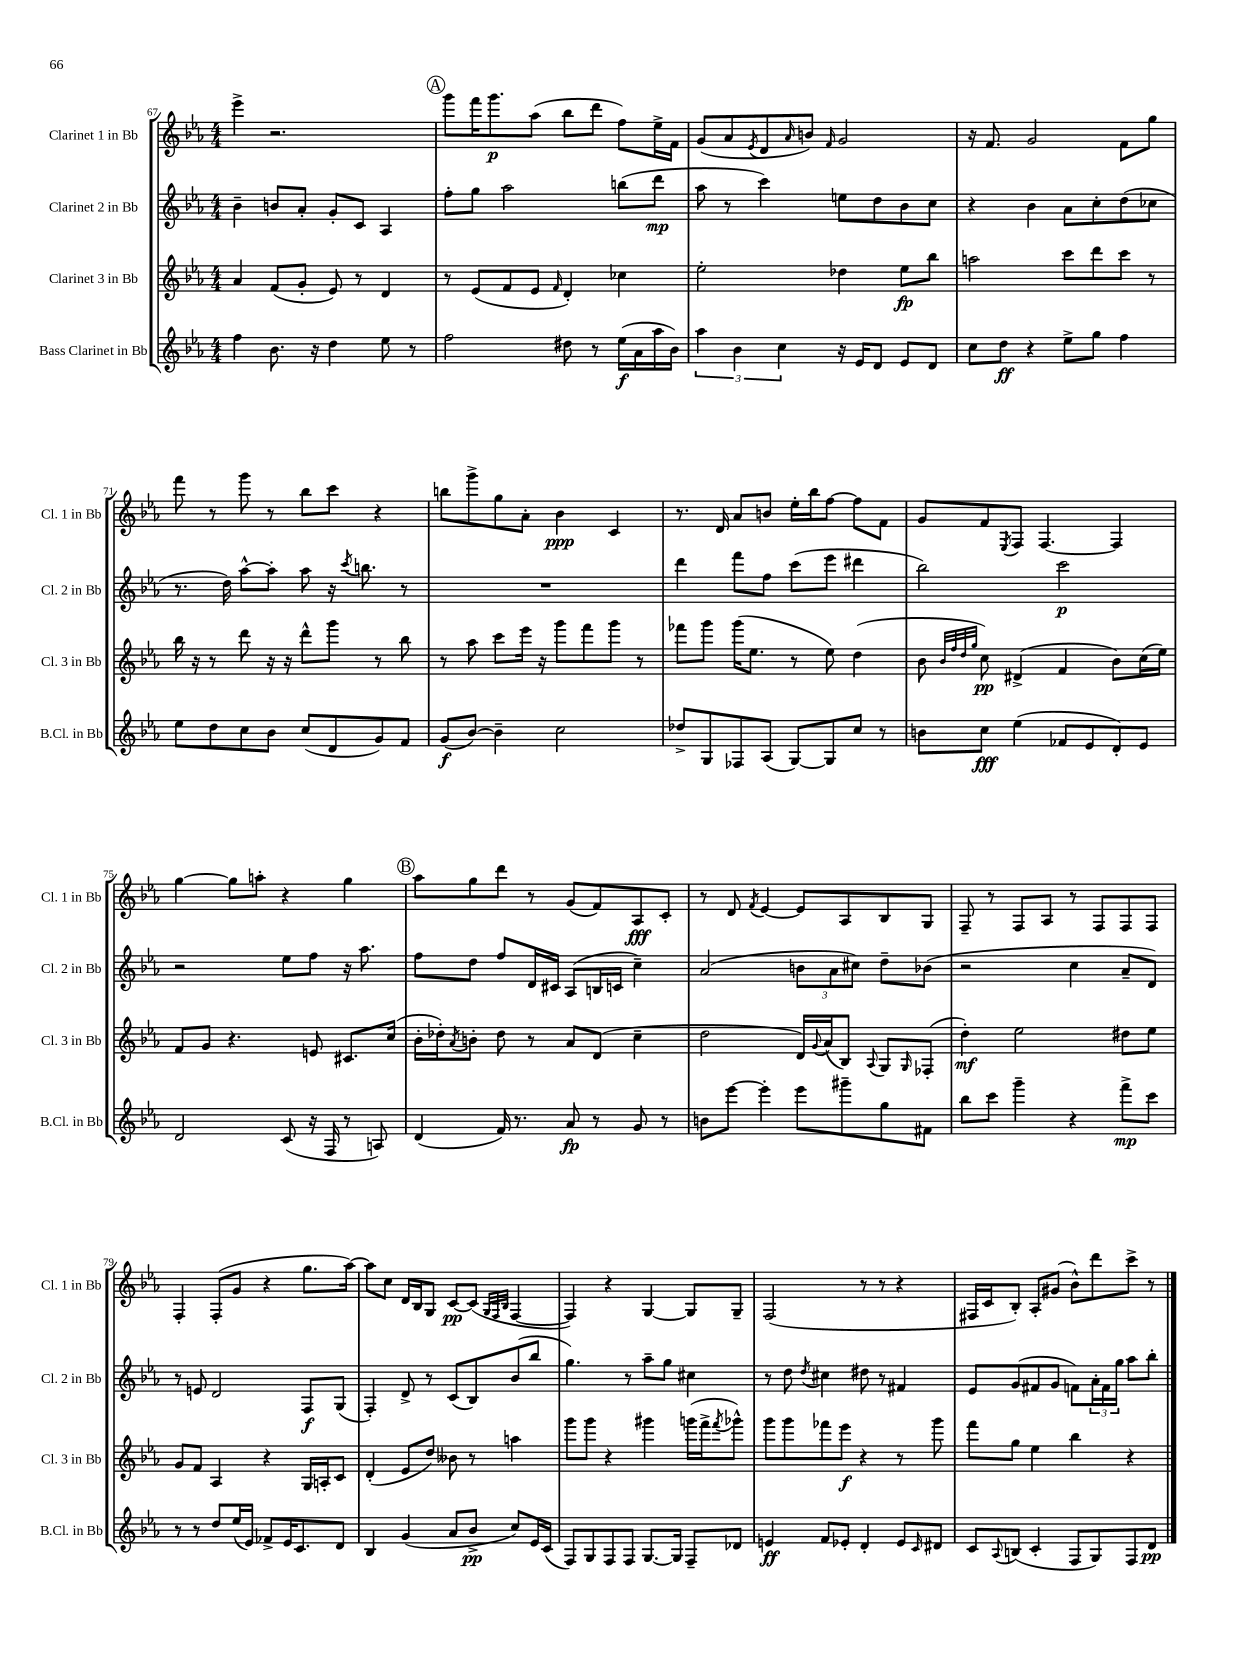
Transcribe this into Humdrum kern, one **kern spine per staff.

**kern	**dynam	**kern	**dynam	**kern	**dynam	**kern	**dynam
*part4	*part4	*part3	*part3	*part2	*part2	*part1	*part1
*staff4	*staff4	*staff3	*staff3	*staff2	*staff2	*staff1	*staff1
*I"Bass Clarinet in Bb	*	*I"Clarinet 3 in Bb	*	*I"Clarinet 2 in Bb	*	*I"Clarinet 1 in Bb	*
*I'B.Cl. in Bb	*	*I'Cl. 3 in Bb	*	*I'Cl. 2 in Bb	*	*I'Cl. 1 in Bb	*
*clefG2	*	*clefG2	*	*clefG2	*	*clefG2	*
*k[b-e-a-]	*	*k[b-e-a-]	*	*k[b-e-a-]	*	*k[b-e-a-]	*
*M4/4	*	*M4/4	*	*M4/4	*	*M4/4	*
=67	=67	=67	=67	=67	=67	=67	=67
4ff\	.	4a-/	.	4b-~\	.	4eee-^\	.
8.b-\	.	(8f/L	.	8bn/L	.	2.r	.
.	.	8g'/J	.	8a-'/J	.	.	.
16r	.	.	.	.	.	.	.
4dd\	.	8e-/)	.	8g'/L	.	.	.
.	.	8r	.	8c/J	.	.	.
8ee-\	.	4d/	.	4A-/	.	.	.
8r	.	.	.	.	.	.	.
!!LO:REH:place=s1:t=A
=68	=68	=68	=68	=68	=68	=68	=68
2ff\	.	8r	.	8ff'\L	.	8ggg\L	.
.	.	(8e-/L	.	8gg\J	.	16fff\K	.
.	.	.	.	.	.	8.ggg\	p
.	.	8f/	.	2aa-\	.	.	.
.	.	8e-/J	.	.	.	(8aa-\J	.
.	.	16qqf/	.	.	.	.	.
8dd#X\	.	4d'/)	.	.	.	8bb-\L	.
8r	.	.	.	.	.	8ddd\J	.
(16ee-\LL	f	4cc-X\	.	(8bbn\L	.	8ff\L)	.
16a-\	.	.	.	.	.	.	.
16aa-\	.	.	.	8ddd\J	mp	16ee-^\L	.
16b-\JJ)	.	.	.	.	.	16f\JJ	.
=69	=69	=69	=69	=69	=69	=69	=69
6aa-\	.	2ee-'\	.	8aa-\	.	(8g/L	.
.	.	.	.	8r	.	8a-/	.
6b-\	.	.	.	.	.	.	.
.	.	.	.	.	.	8qe-/	.
.	.	.	.	4ccc\)	.	8d/	.
6cc\	.	.	.	.	.	.	.
.	.	.	.	.	.	16qqa-/	.
.	.	.	.	.	.	8bn/J)	.
.	.	.	.	.	.	16qqf/	.
16r	.	4dd-X\	.	8een\L	.	2g/	.
16e-/KL	.	.	.	.	.	.	.
8d/J	.	.	.	8dd\	.	.	.
8e-/L	.	8ee-\L	fp	8b-\	.	.	.
8d/J	.	8bb-\J	.	8cc\J	.	.	.
=70	=70	=70	=70	=70	=70	=70	=70
8cc\L	.	2aan\	.	4r	.	16r	.
.	.	.	.	.	.	8.f/	.
8dd\J	ff	.	.	.	.	.	.
4r	.	.	.	4b-\	.	2g/	.
8ee-^\L	.	8ccc\L	.	8a-\L	.	.	.
8gg\J	.	8ddd\	.	8cc'\	.	.	.
4ff\	.	8ccc\J	.	(8dd\	.	8f\L	.
.	.	8r	.	8cc-X\J	.	8gg\J	.
!!LO:LB:g=z
=71	=71	=71	=71	=71	=71	=71	=71
8ee-\L	.	16bb-\	.	8.r	.	8fff\	.
.	.	16r	.	.	.	.	.
8dd\	.	8r	.	.	.	8r	.
.	.	.	.	16dd\)	.	.	.
8cc\	.	8ddd\	.	[8aa-^^\L	.	8ggg\	.
8b-\J	.	16r	.	8aa-'\J]	.	8r	.
.	.	16r	.	.	.	.	.
(8cc/L	.	8ddd^^\L	.	8aa-\	.	8bb-\L	.
8d/	.	8ggg\J	.	16r	.	8ccc\J	.
.	.	.	.	8qccc/	.	.	.
.	.	.	.	8.bbn\	.	.	.
8g/)	.	8r	.	.	.	4r	.
8f/J	.	8bb-\	.	8r	.	.	.
=72	=72	=72	=72	=72	=72	=72	=72
(8g/L	f	8r	.	1r	.	8bbn\L	.
[8b-/J)	.	8aa-\	.	.	.	8ggg^\	.
4b-~\]	.	8ccc\L	.	.	.	8gg\	.
.	.	16eee-\Jk	.	.	.	8a-'\J	.
.	.	16r	.	.	.	.	.
2cc\	.	8ggg\L	.	.	.	4b-\	ppp
.	.	8fff\	.	.	.	.	.
.	.	8ggg\J	.	.	.	4c/	.
.	.	8r	.	.	.	.	.
=73	=73	=73	=73	=73	=73	=73	=73
8dd-X^/L	.	8fff-X\L	.	4ddd\	.	8.r	.
8G/	.	8ggg\J	.	.	.	.	.
.	.	.	.	.	.	16d/	.
8F-X/	.	(16ggg\KL	.	8fff\L	.	8a-/L	.
.	.	8.ee-\J	.	.	.	.	.
(8A-/J	.	.	.	8ff\J	.	8bn/J	.
[8G/L)	.	8r	.	(8ccc\L	.	16ee-'\LL	.
.	.	.	.	.	.	16bb-\J	.
8G/]	.	8ee-\)	.	8eee-\J	.	[8ff\J	.
8cc/J	.	(4dd\	.	4ddd#X\	.	8ff\L]	.
8r	.	.	.	.	.	8f\J	.
=74	=74	=74	=74	=74	=74	=74	=74
8bn\L	.	8b-\	.	2bb-\)	.	8g/L	.
.	.	32qqb-/LLL	.	.	.	.	.
.	.	32qqff/	.	.	.	.	.
.	.	32qqdd/	.	.	.	.	.
.	.	32qqgg/JJJ	.	.	.	.	.
8cc\J	fff	8cc\)	pp	.	.	8f/	.
.	.	.	.	.	.	8qE-/	.
(4ee-\	.	(4d#X^/	.	.	.	8F/J	.
.	.	.	.	.	.	[4.F/	.
8f-X/L	.	4f/	.	2ccc\	p	.	.
8e-/	.	.	.	.	.	.	.
8d'/)	.	8b-\L)	.	.	.	4F/]	.
8e-/J	.	(16cc\L	.	.	.	.	.
.	.	16ee-\JJ)	.	.	.	.	.
!!LO:LB:g=z
=75	=75	=75	=75	=75	=75	=75	=75
2d/	.	8f/L	.	2r	.	[4gg\	.
.	.	8g/J	.	.	.	.	.
.	.	4.r	.	.	.	8gg\L]	.
.	.	.	.	.	.	8aan'\J	.
(8c/	.	.	.	8ee-\L	.	4r	.
16r	.	8en/	.	8ff\J	.	.	.
16F/	.	.	.	.	.	.	.
8r	.	8.c#X/L	.	16r	.	4gg\	.
.	.	.	.	8.aa-\	.	.	.
8An/)	.	.	.	.	.	.	.
.	.	(16cc/Jk	.	.	.	.	.
!!LO:REH:place=s1:t=B
=76	=76	=76	=76	=76	=76	=76	=76
(4d/	.	16b-'\LL	.	8ff\L	.	8aa-\L	.
.	.	16dd-X'\J)	.	.	.	.	.
.	.	8qa-/	.	.	.	.	.
.	.	8bn'\J	.	8dd\J	.	8gg\	.
16f/)	.	8dd-\	.	8ff/L	.	8ddd\J	.
8.r	.	.	.	.	.	.	.
.	.	8r	.	16d/L	.	8r	.
.	.	.	.	16c#X/JJ	.	.	.
8a-/	fp	8a-/L	.	(8A-/L	.	(8g/L	.
8r	.	(8d/J	.	16Bn/L	.	8f/)	.
.	.	.	.	16cn/JJ	.	.	.
8g/	.	4cc~\	.	4cc~\)	.	8A-/	fff
8r	.	.	.	.	.	8c'/J	.
=77	=77	=77	=77	=77	=77	=77	=77
8bn\L	.	2dd\	.	(2a-/	.	8r	.
[8eee-\J	.	.	.	.	.	8d/	.
.	.	.	.	.	.	8qf/	.
4eee-'\]	.	.	.	.	.	[4e-/	.
8eee-\L	.	16d/LL)	.	12bn\L	.	8e-/L]	.
.	.	8qqg/	.	.	.	.	.
.	.	(16a-/J	.	.	.	.	.
.	.	.	.	12a-\	.	.	.
8ggg#X~\	.	8B-/J)	.	.	.	8A-/	.
.	.	.	.	12cc#X\J)	.	.	.
.	.	8qqA-/	.	.	.	.	.
8gg\	.	8G/L	.	8dd~\L	.	8B-/	.
.	.	16qqG/	.	.	.	.	.
8f#X\J	.	(8F-X'/J	.	(8b-X\J	.	8G/J	.
=78	=78	=78	=78	=78	=78	=78	=78
8bb-\L	.	4dd'\)	mf	2r	.	8F~/	.
8ccc\J	.	.	.	.	.	8r	.
4ggg~\	.	2ee-\	.	.	.	8F/L	.
.	.	.	.	.	.	8A-/J	.
4r	.	.	.	4cc\	.	8r	.
.	.	.	.	.	.	8F/L	.
8fff^\L	mp	8dd#X\L	.	8a-~/L	.	8F/	.
8ccc\J	.	8ee-\J	.	8d/J)	.	8F/J	.
!!LO:LB:g=z
=79	=79	=79	=79	=79	=79	=79	=79
8r	.	8g/L	.	8r	.	4F'/	.
8r	.	8f/J	.	8en/	.	.	.
8dd/L	.	4A-/	.	2d/	.	(8F'/L	.
(16ee-/L	.	.	.	.	.	8g/J	.
16e-/JJ)	.	.	.	.	.	.	.
8f-X^/L	.	4r	.	.	.	4r	.
16e-/K	.	.	.	.	.	.	.
8.c/	.	.	.	.	.	.	.
.	.	16G/LL	.	8F/L	f	8.gg\L	.
.	.	16An'/J	.	.	.	.	.
8d/J	.	8c/J	.	(8G/J	.	.	.
.	.	.	.	.	.	[16aa-\Jk)	.
=80	=80	=80	=80	=80	=80	=80	=80
4B-/	.	(4d'/	.	4F'/)	.	8aa-\L]	.
.	.	.	.	.	.	8cc\J	.
(4g/	.	8e-/L	.	8d^/	.	16d/LL	.
.	.	.	.	.	.	16B-/J	.
.	.	8dd/J)	.	8r	.	8G/J	.
8a-/L	.	8b--X\	.	(8c/L	.	[8c/L	pp
8b-^/J	pp	8r	.	8B-/)	.	(8c/J]	.
.	.	.	.	.	.	32qqG/LLL	.
.	.	.	.	.	.	32qqF/	.
.	.	.	.	.	.	32qqB-/JJJ	.
8cc/L)	.	4aan\	.	(8b-/	.	[4F/	.
16e-/L	.	.	.	8bb-/J	.	.	.
(16c/JJ	.	.	.	.	.	.	.
=81	=81	=81	=81	=81	=81	=81	=81
8F/L)	.	8ggg\L	.	4.gg\)	.	4F/])	.
8G/	.	8ggg\J	.	.	.	.	.
8F/	.	4r	.	.	.	4r	.
8F/J	.	.	.	8r	.	.	.
[8.G/L	.	4ggg#X\	.	8aa-~\L	.	[4G/	.
.	.	.	.	8gg\J	.	.	.
16G/Jk]	.	.	.	.	.	.	.
8F~/L	.	(16gggn\LL	.	4cc#X\	.	8G/L]	.
.	.	16fff^\J	.	.	.	.	.
.	.	8qfff/	.	.	.	.	.
8d-X/J	.	8ggg-X^^\J)	.	.	.	8G~/J	.
=82	=82	=82	=82	=82	=82	=82	=82
4en/	ff	8ggg\L	.	8r	.	(2F/	.
.	.	8ggg\	.	8dd\	.	.	.
.	.	.	.	8qdd/	.	.	.
8f/L	.	8fff-X\	.	4cc#X\	.	.	.
8e-X'/J	.	8eee-\J	f	.	.	.	.
4d'/	.	4r	.	8dd#X\	.	8r	.
.	.	.	.	8r	.	8r	.
8e-/L	.	8r	.	4f#X/	.	4r	.
16qqc/	.	.	.	.	.	.	.
8d#X/J	.	8ggg\	.	.	.	.	.
=83	=83	=83	=83	=83	=83	=83	=83
8c/L	.	8fff\L	.	8e-/L	.	16F#X/LL	.
.	.	.	.	.	.	16c/J	.
8qqA-/	.	.	.	.	.	.	.
(8Bn/J	.	8gg\J	.	(8g/	.	8B-'/J)	.
4c'/	.	4ee-\	.	8f#X/	.	8A-'/L	.
.	.	.	.	8g/J	.	(8g#X/J	.
8F/L	.	4bb-\	.	8fn\L)	.	8b-^^\L)	.
8G/)	.	.	.	24a-'\L	.	8ddd\	.
.	.	.	.	24f\	.	.	.
.	.	.	.	24gg\JJ	.	.	.
8F/	.	4r	.	8aa-\L	.	8ccc^\J	.
8d/J	pp	.	.	8bb-'\J	.	8r	.
==	==	==	==	==	==	==	==
*-	*-	*-	*-	*-	*-	*-	*-
